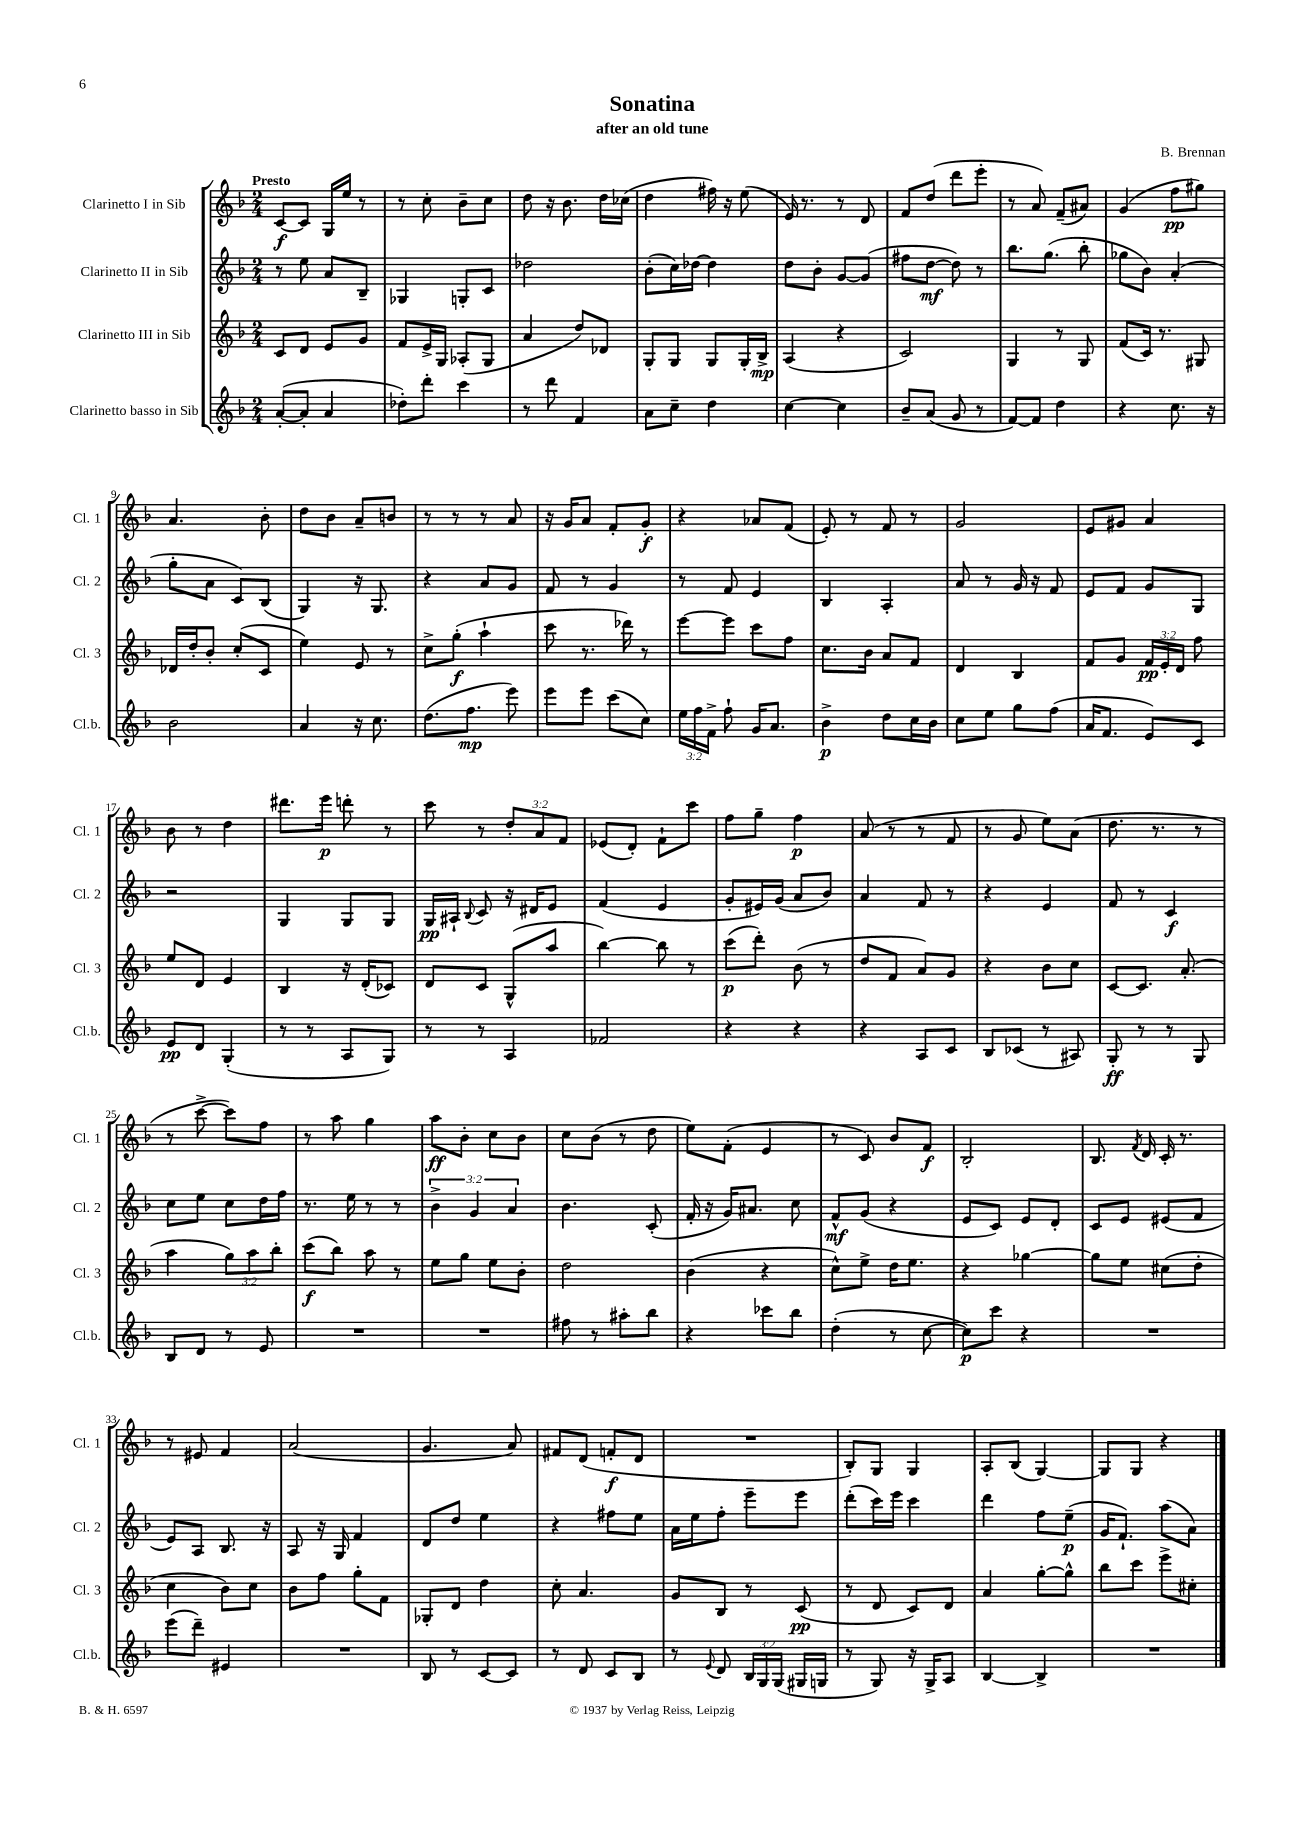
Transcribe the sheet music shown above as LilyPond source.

\header { title = "Sonatina" composer = "B. Brennan" subtitle = "after an old tune" }
<<
\new StaffGroup <<
\new Staff = "s0" \with { instrumentName = "Clarinetto I in Sib" shortInstrumentName = "Cl. 1" } {
    \clef treble \key f \major \numericTimeSignature \time 2/4 \override Staff.TupletNumber.text = #tuplet-number::calc-fraction-text \tempo "Presto"
    \autoBeamOff c'8[~\f c'8] g16[ e''16] r8 |
    r8 c''8-. bes'8[-- c''8] |
    d''8 r16 bes'8. d''16[ ces''16]( |
    d''4 fis''16) r16 e''8( |
    e'16) r8. r8 d'8 |
    f'8[ d''8]( d'''8[ e'''8]-. |
    r8 a'8) f'8[--( ais'8]) |
    g'4( f''8[\pp gis''8]) |
    a'4. bes'8-. |
    d''8[ bes'8] a'8[-- b'8] |
    r8 r8 r8 a'8 |
    r16 g'16[ a'8] f'8[-. g'8]-.\f |
    r4 aes'8[ f'8]( |
    e'8-.) r8 f'8 r8 |
    g'2 |
    e'8[ gis'8] a'4 |
    bes'8 r8 d''4 |
    dis'''8.[ e'''16]\p d'''8-. r8 |
    c'''8 r8 \tuplet 3/2 { d''8[-. a'8 f'8] } |
    ees'8[( d'8]-.) f'8[-! c'''8] |
    f''8[ g''8]-- f''4\p |
    a'8( r8 r8 f'8 |
    r8 g'8 e''8[) a'8]( |
    d''8. r8. r8 |
    r8 c'''8~-> c'''8[) f''8] |
    r8 a''8 g''4 |
    a''8[\ff bes'8]-. c''8[ bes'8] |
    c''8[ bes'8]( r8 d''8 |
    e''8[) f'8]-.( e'4 |
    r8 c'8) bes'8[ f'8]\f |
    bes2-. |
    bes8. \acciaccatura { f'8 } d'16 c'16-. r8. |
    r8 eis'8 f'4 |
    a'2( |
    g'4. a'8) |
    fis'8[ d'8]( f'8[-.\f d'8] |
    R2 |
    bes8[-.) g8] g4 |
    a8[-. bes8]( g4~) |
    g8[ g8] r4 \bar "|." |
}
\new Staff = "s1" \with { instrumentName = "Clarinetto II in Sib" shortInstrumentName = "Cl. 2" } {
    \clef treble \key f \major \numericTimeSignature \time 2/4 \override Staff.TupletNumber.text = #tuplet-number::calc-fraction-text
    \autoBeamOff r8 e''8 a'8[ bes8]-- |
    ges4 g8[-. c'8] |
    des''2 |
    bes'8[-.( c''16) des''16]~ des''4 |
    d''8[ bes'8]-. g'8[~ g'8]( |
    fis''8[ d''8]~\mf d''8) r8 |
    bes''8.[ g''8.]( bes''8-. |
    ges''8[ bes'8]) a'4-.( |
    g''8[-. a'8] c'8[) bes8]( |
    g4) r16 g8. |
    r4 a'8[ g'8] |
    f'8 r8 g'4 |
    r8 f'8 e'4 |
    bes4 a4-. |
    a'8 r8 g'16 r16 f'8 |
    e'8[ f'8] g'8[ g8] |
    r2 |
    g4 g8[ g8] |
    g16[\pp ais16]-! \appoggiatura { bes8 } c'8 r16 dis'16[ e'8] |
    f'4( e'4 |
    g'8[-. eis'16) g'16]( a'8[ bes'8]) |
    a'4 f'8 r8 |
    r4 e'4 |
    f'8 r8 c'4\f |
    c''8[ e''8] c''8[ d''16 f''16] |
    r8. e''16 r8 r8 |
    \tuplet 3/2 { bes'4-> g'4 a'4 } |
    bes'4. c'8-.( |
    f'16-. r16 g'16[) ais'8.] c''8 |
    f'8[-^\mf g'8]( r4 |
    e'8[ c'8]) e'8[ d'8]-. |
    c'8[ e'8] eis'8[( f'8] |
    e'8[) a8] bes8. r16 |
    a8 r16 g16 f'4 |
    d'8[ d''8] e''4 |
    r4 fis''8[ e''8] |
    a'16[ e''16 f''8]-. e'''8[-- e'''8] |
    d'''8[-.( c'''16) e'''16] c'''4 |
    d'''4 f''8[ e''8]--\p( |
    g'16[ f'8.]-!) a''8[( a'8]) \bar "|." |
}
\new Staff = "s2" \with { instrumentName = "Clarinetto III in Sib" shortInstrumentName = "Cl. 3" } {
    \clef treble \key f \major \numericTimeSignature \time 2/4 \override Staff.TupletNumber.text = #tuplet-number::calc-fraction-text
    \autoBeamOff c'8[ d'8] e'8[ g'8] |
    f'8[ e'16-> g16] aes8[-.( g8] |
    a'4 d''8[) des'8] |
    g8[-. g8] g8[ g16-. bes16]->\mp |
    a4( r4 |
    c'2) |
    g4 r8 g8 |
    f'8[( c'16]) r8. gis8 |
    des'16[ d''16-. bes'8]-. c''8[-.( c'8] |
    e''4) e'8 r8 |
    c''8[-> g''8]-.\f( a''4-! |
    c'''8 r8. des'''16) r8 |
    e'''8[~ e'''8] c'''8[ f''8] |
    c''8.[ bes'16] a'8[ f'8] |
    d'4 bes4 |
    f'8[ g'8] \tuplet 3/2 { f'16[\pp e'16-. d'16] } f''8 |
    e''8[ d'8] e'4 |
    bes4 r16 d'16[-.( ces'8]) |
    d'8[ c'8] g8[-^( a''8] |
    bes''4~) bes''8 r8 |
    c'''8[\p( d'''8]-.) bes'8( r8 |
    d''8[ f'8] a'8[) g'8] |
    r4 bes'8[ c''8] |
    c'8[~ c'8.] a'8.-.( |
    a''4 \tuplet 3/2 { g''8[) a''8 bes''8]-. } |
    c'''8[\f( bes''8]) a''8 r8 |
    e''8[ g''8] e''8[ bes'8]-. |
    d''2 |
    bes'4( r4 |
    c''8[-^) e''8]-> d''16[ e''8.] |
    r4 ges''4~ |
    ges''8[ e''8] cis''8[( d''8]-. |
    c''4 bes'8[) c''8] |
    bes'8[ f''8] g''8[-. f'8] |
    ges8[-. d'8] d''4 |
    c''8-. a'4. |
    g'8[ bes8] r8 c'8\pp( |
    r8 d'8 c'8[) d'8] |
    a'4 g''8[~-. g''8]-^ |
    bes''8[ c'''8] e'''8[-> cis''8]-. \bar "|." |
}
\new Staff = "s3" \with { instrumentName = "Clarinetto basso in Sib" shortInstrumentName = "Cl.b." } {
    \clef treble \key f \major \numericTimeSignature \time 2/4 \override Staff.TupletNumber.text = #tuplet-number::calc-fraction-text
    \autoBeamOff a'8[~-.( a'8]-. a'4 |
    des''8[-.) d'''8]-. c'''4 |
    r8 d'''8 f'4 |
    a'8[ c''8]-- d''4 |
    c''4~ c''4 |
    bes'8[-- a'8]( g'8 r8 |
    f'8[~) f'8] d''4 |
    r4 c''8. r16 |
    bes'2 |
    a'4 r16 c''8. |
    d''8.[( f''8.]\mp e'''8) |
    e'''8[ e'''8] c'''8[( c''8]) |
    \tuplet 3/2 { e''16[ f''16 f'16]-> } f''8-! g'16[ a'8.] |
    bes'4->\p d''8[ c''16 bes'16] |
    c''8[ e''8] g''8[ f''8]( |
    a'16[ f'8.] e'8[) c'8] |
    e'8[\pp d'8] g4-.( |
    r8 r8 a8[ g8]) |
    r8 r8 a4 |
    fes'2 |
    r4 r4 |
    r4 a8[ c'8] |
    bes8[ ces'8]( r8 ais8) |
    g8-.\ff r8 r8 g8 |
    bes8[ d'8] r8 e'8 |
    R2 |
    R2 |
    fis''8 r8 ais''8[-. bes''8] |
    r4 ces'''8[ bes''8] |
    d''4-.( r8 c''8~ |
    c''8[\p) c'''8] r4 |
    R2 |
    e'''8[( d'''8]--) eis'4 |
    R2 |
    bes8 r8 c'8[~ c'8] |
    r8 d'8 c'8[ bes8] |
    r8 \appoggiatura { e'8 } d'8 \tuplet 3/2 { bes16[ g16 g16]( } gis16[ g16] |
    r8 g8) r16 g16[-> a8] |
    bes4~ bes4-> |
    R2 \bar "|." |
}
>>
>>
